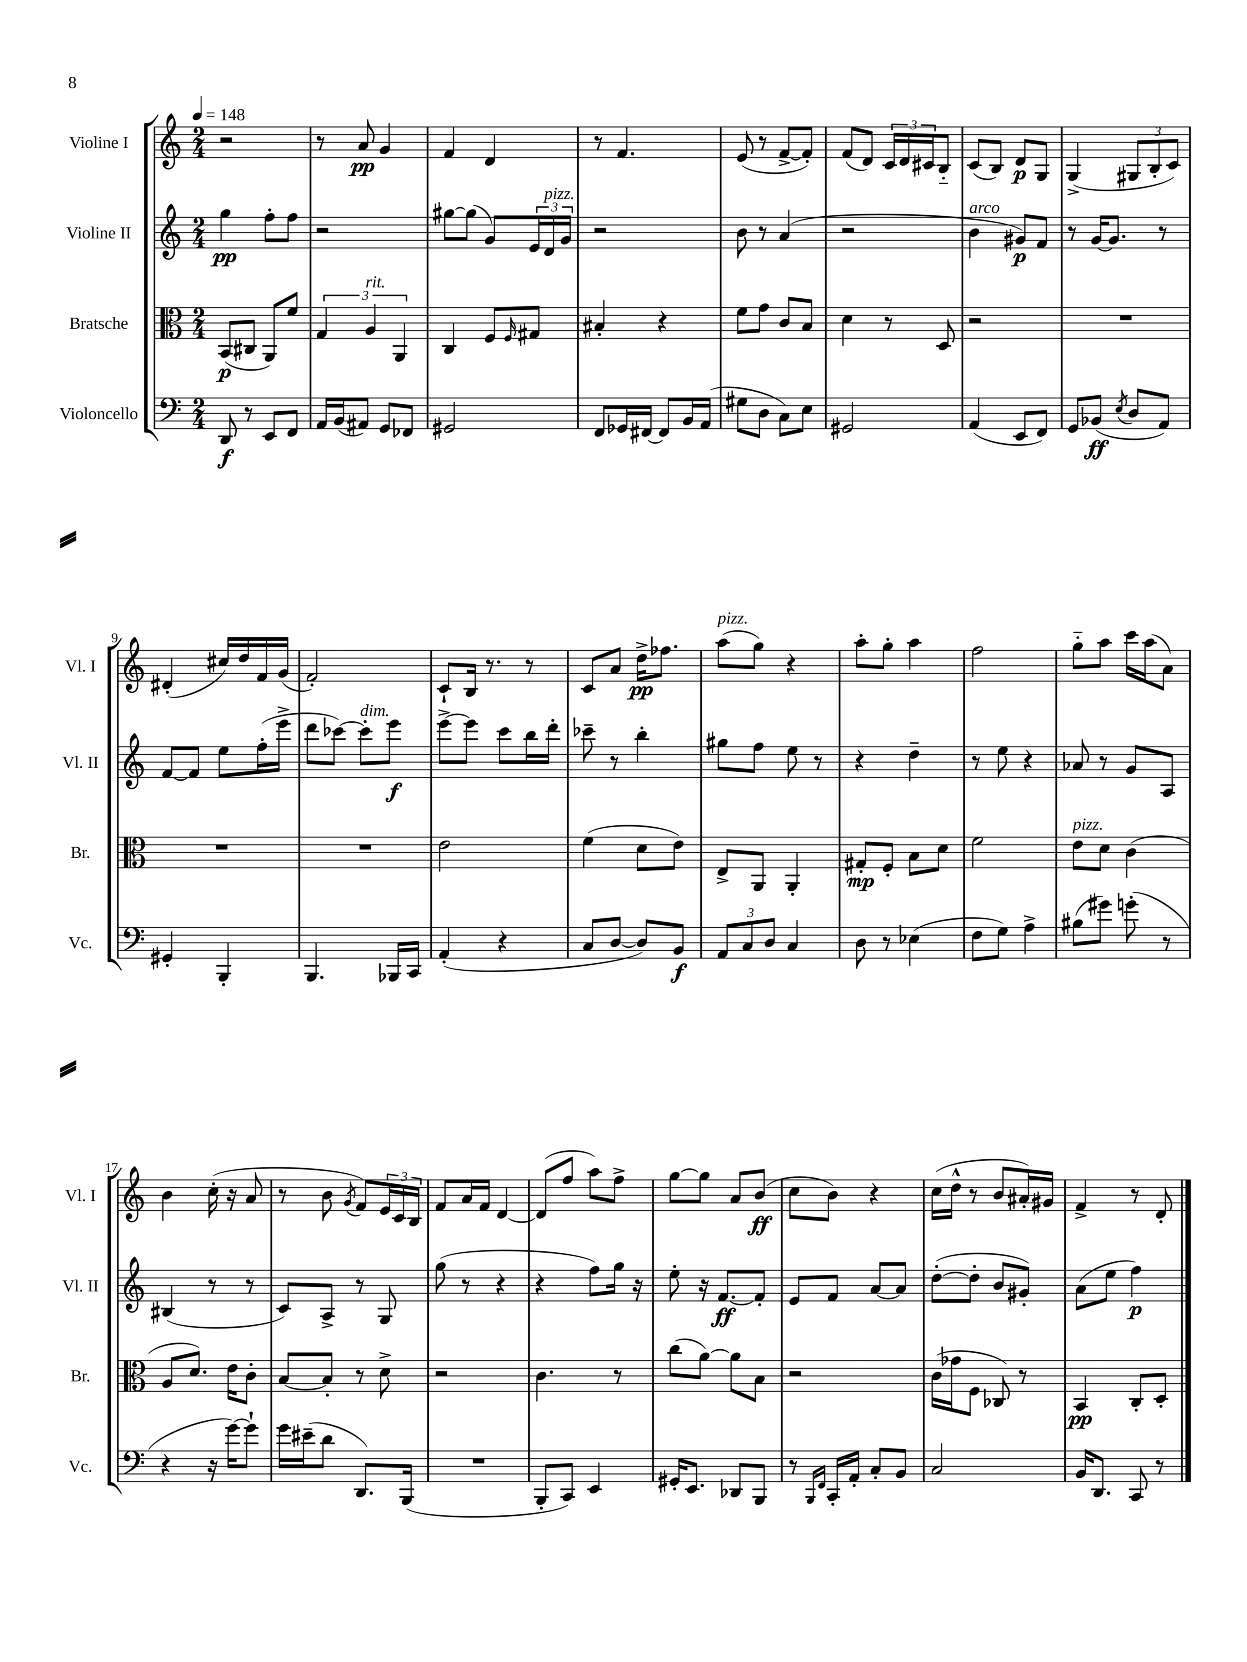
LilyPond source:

<<
\new StaffGroup <<
\new Staff = "s0" \with { instrumentName = "Violine I" shortInstrumentName = "Vl. I" } {
    \clef treble \key c \major \numericTimeSignature \time 2/4 \tempo 4 = 148
    r2 |
    r8 a'8\pp g'4 |
    f'4 d'4 |
    r8 f'4. |
    e'8( r8 f'8~-> f'8-.) |
    f'8( d'8) \tuplet 3/2 { c'16 d'16 cis'16 } b8-_ |
    c'8( b8) d'8\p g8 |
    g4->( \tuplet 3/2 { gis8 b8-. c'8) } |
    dis'4-.( cis''16) d''16 f'16 g'16( |
    f'2-.) |
    c'8-! b16 r8. r8 |
    c'8 a'8 d''16->\pp fes''8. |
    a''8^\markup { \italic "pizz." }( g''8) r4 |
    a''8-. g''8-. a''4 |
    f''2 |
    g''8-_ a''8 c'''16 a''16( a'8) |
    b'4 c''16-.( r16 a'8 |
    r8 b'8 \acciaccatura { g'8 } f'8) \tuplet 3/2 { e'16 c'16 b16 } |
    f'8 a'16 f'16 d'4~ |
    d'8( f''8 a''8) f''8-> |
    g''8~ g''8 a'8 b'8\ff( |
    c''8 b'8) r4 |
    c''16( d''16-^ r8 b'8 ais'16-.) gis'16 |
    f'4-> r8 d'8-. \bar "|." |
}
\new Staff = "s1" \with { instrumentName = "Violine II" shortInstrumentName = "Vl. II" } {
    \clef treble \key c \major \numericTimeSignature \time 2/4
    g''4\pp f''8-. f''8 |
    r2 |
    gis''8~ gis''8( g'8) \tuplet 3/2 { e'16 d'16^\markup { \italic "pizz." } g'16 } |
    r2 |
    b'8 r8 a'4( |
    r2 |
    b'4^\markup { \italic "arco" } gis'8\p) f'8 |
    r8 g'16~ g'8. r8 |
    f'8~ f'8 e''8 f''16-.( e'''16-> |
    d'''8 ces'''8~) ces'''8-.^\markup { \italic "dim." } e'''8\f |
    e'''8~-> e'''8 c'''8 b''16 d'''16-. |
    ces'''8-- r8 b''4-. |
    gis''8 f''8 e''8 r8 |
    r4 d''4-- |
    r8 e''8 r4 |
    aes'8 r8 g'8 a8 |
    bis4( r8 r8 |
    c'8) a8-> r8 g8 |
    g''8( r8 r4 |
    r4 f''8) g''16 r16 |
    e''8-. r16 f'8.~\ff f'8-. |
    e'8 f'8 a'8~ a'8 |
    d''8~-.( d''8-. b'8 gis'8-.) |
    a'8( e''8 f''4\p) \bar "|." |
}
\new Staff = "s2" \with { instrumentName = "Bratsche" shortInstrumentName = "Br." } {
    \clef alto \key c \major \numericTimeSignature \time 2/4
    b,8\p( cis8 a,8) f'8 |
    \tuplet 3/2 { g4 a4^\markup { \italic "rit." } a,4 } |
    c4 f8 \grace { f16 } gis8 |
    bis4-. r4 |
    f'8 g'8 c'8 b8 |
    d'4 r8 d8 |
    r2 |
    R2 |
    R2 |
    R2 |
    e'2 |
    f'4( d'8 e'8) |
    e8-> a,8 a,4-. |
    gis8-.\mp f8-. b8 d'8 |
    f'2 |
    e'8^\markup { \italic "pizz." } d'8 c'4( |
    a8 d'8.) e'16 c'8-. |
    b8~ b8-. r8 d'8-> |
    r2 |
    c'4. r8 |
    c''8( a'8~) a'8 b8 |
    r2 |
    c'16( ges'16 f8 ces8) r8 |
    b,4\pp c8-. d8-. \bar "|." |
}
\new Staff = "s3" \with { instrumentName = "Violoncello" shortInstrumentName = "Vc." } {
    \clef bass \key c \major \numericTimeSignature \time 2/4
    d,8\f r8 e,8 f,8 |
    a,16 b,16( ais,8) g,8 fes,8 |
    gis,2 |
    f,8 ges,16 fis,16~ fis,8 b,16 a,16( |
    gis8 d8 c8) e8 |
    gis,2 |
    a,4( e,8 f,8) |
    g,8 bes,8\ff( \acciaccatura { e8 } d8 a,8) |
    gis,4-. b,,4-. |
    b,,4. bes,,16 c,16 |
    a,4-.( r4 |
    c8 d8~ d8) b,8\f |
    \tuplet 3/2 { a,8 c8 d8 } c4 |
    d8 r8 ees4( |
    f8 g8) a4-> |
    bis8( gis'8) g'8-.( r8 |
    r4 r16 g'16~) g'8-! |
    g'16 eis'16--( d'8 d,8.) b,,16( |
    R2 |
    b,,8-. c,8) e,4 |
    gis,16-. e,8. des,8 b,,8 |
    r8 \grace { b,,16 f,16 } c,16-. a,16-. c8-. b,8 |
    c2 |
    b,16 d,8. c,8 r8 \bar "|." |
}
>>
>>
